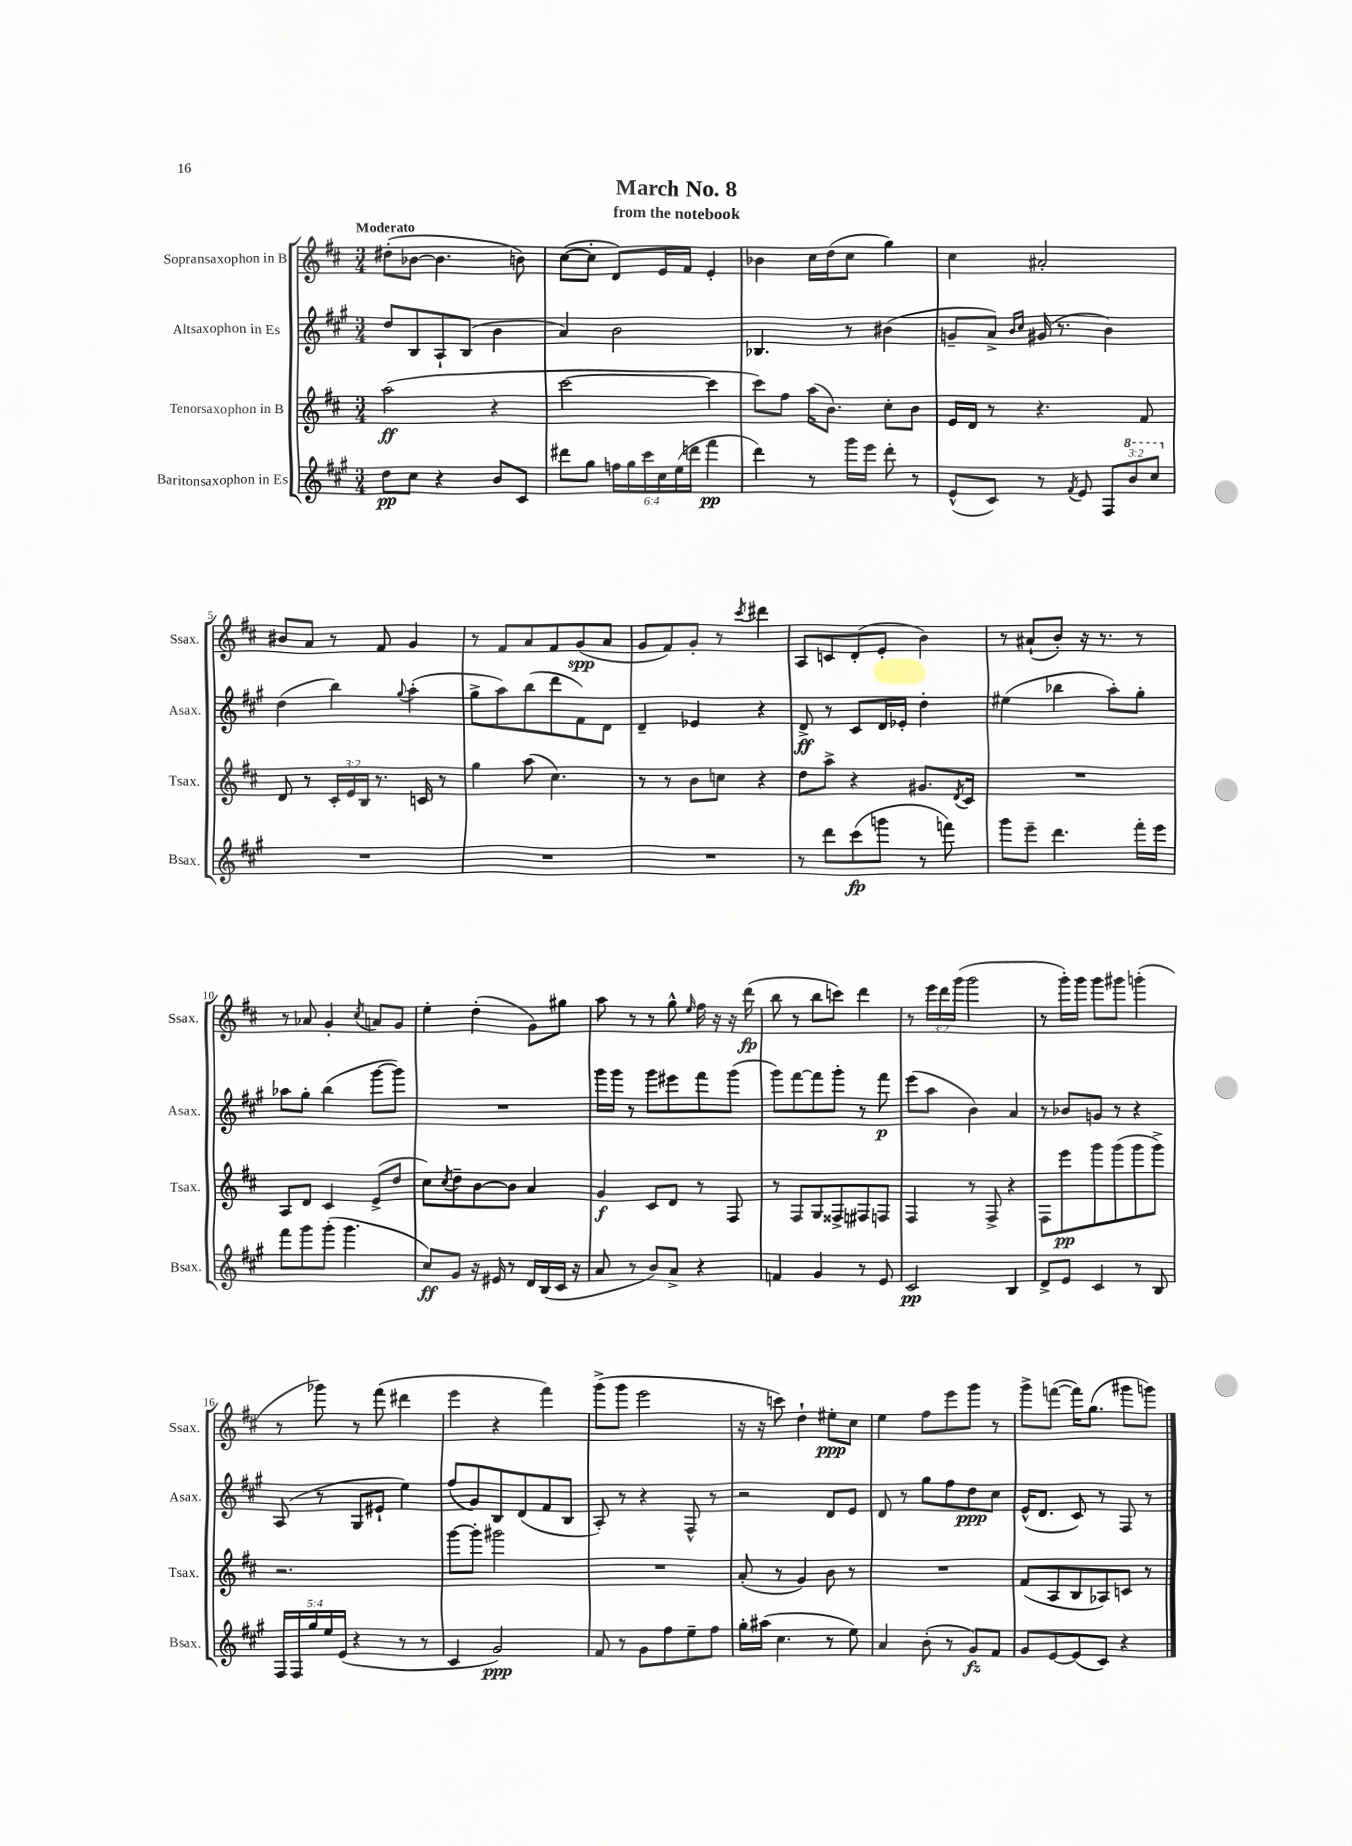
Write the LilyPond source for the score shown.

\header { title = "March No. 8" subtitle = "from the notebook" }
<<
\new StaffGroup <<
\new Staff = "s0" \with { instrumentName = "Sopransaxophon in B" shortInstrumentName = "Ssax." } {
    \clef treble \key d \major \numericTimeSignature \time 3/4 \override Staff.TupletNumber.text = #tuplet-number::calc-fraction-text \tempo "Moderato"
    dis''8-.( bes'8~ bes'4. b'8) |
    cis''8~( cis''8-. d'8) e'16 fis'16 e'4-. |
    bes'4 cis''16 d''16( cis''8 g''4) |
    cis''4 ais'2-. |
    bis'8 a'8 r8 fis'8 g'4 |
    r8 fis'8 a'8 fis'8 g'8\spp( a'8 |
    g'8 fis'8) g'8-. r8 \acciaccatura { cis'''8 } dis'''4 |
    a8 c'8 d'8-.( e'8-. b'4) |
    r8 ais'8-!( b'8-.) r16 r8. r8 |
    r8 aes'8 g'4-. \acciaccatura { cis''8 } a'8 g'8 |
    e''4-. d''4-.( g'8) gis''8 |
    a''8 r8 r8 g''8-^ \grace { e''16 } fis''16 r16 r16 d'''16\fp( |
    b''8 r8 b''8 c'''8) d'''4 |
    r8 \tuplet 3/2 { e'''16 d'''16 g'''16( } g'''2 |
    r8 g'''16-.) g'''16 g'''8 gis'''8 g'''4-.( |
    r8 ges'''8) r8 fis'''8( dis'''4 |
    e'''4 r4 fis'''4) |
    g'''8->( g'''8 e'''2 |
    r16 r16 c'''8) d''4-! eis''8-.\ppp cis''8 |
    e''4 fis''8 e'''8 g'''8 r8 |
    g'''8-> f'''8~( f'''16) g''8.( gis'''8 g'''8) \bar "|." |
}
\new Staff = "s1" \with { instrumentName = "Altsaxophon in Es" shortInstrumentName = "Asax." } {
    \clef treble \key a \major \numericTimeSignature \time 3/4
    d''8 b8 a8-! b8( b'4 |
    a'4) b'2 |
    bes4. r8 bis'4( |
    g'8-- a'8->) \grace { b'16 cis''16 } gis'16( r8. b'4) |
    d''4( b''4) \appoggiatura { gis''8 } a''4-.( |
    gis''8-> a''8) b''8( d'''8 fis'8) d'8 |
    d'4-- ees'4 r4 |
    d'8->\ff r8 cis'8 d'16 ees'16-. d''4-. |
    eis''4( bes''4 a''8-.) gis''8-. |
    aes''8 gis''8-. b''4( gis'''8~ gis'''8) |
    R2. |
    gis'''16 gis'''16 r8 gis'''8 eis'''8 fis'''8 gis'''8( |
    gis'''8) fis'''8~ fis'''8 gis'''8-. r8 fis'''8\p |
    e'''8( a''8 b'4) a'4 |
    r8 bes'8 g'8 r8 r4 |
    a8( r8 gis8 eis'8-! e''4) |
    fis''8( gis'8) b8 d'8( fis'8 b8 |
    a8-.) r8 r4 fis8-^ r8 |
    r2 d'8 e'8 |
    d'8 r8 gis''8 fis''8 d''8\ppp cis''8 |
    e'16-^( d'8. cis'8) r8 fis8 r8 \bar "|." |
}
\new Staff = "s2" \with { instrumentName = "Tenorsaxophon in B" shortInstrumentName = "Tsax." } {
    \clef treble \key d \major \numericTimeSignature \time 3/4 \override Staff.TupletNumber.text = #tuplet-number::calc-fraction-text
    a''2\ff( r4 |
    cis'''2~ cis'''4 |
    cis'''8) fis''8 a''16( b'8.) cis''8-. b'8 |
    e'16 d'16 r8 r4. fis'8 |
    d'8 r8 \tuplet 3/2 { cis'16-. e'16 b16 } r8. c'16 r8 |
    g''4 a''8( cis''4.) |
    r8 r8 b'8 c''8 r4 |
    d''8 a''8-> r4 gis'8. \acciaccatura { d'8 } cis'16 |
    R2. |
    a8 d'8 cis'4 e'8->( d''8 |
    cis''8) \acciaccatura { cis''8 } d''8-- b'8~ b'8 a'4 |
    g'4\f cis'8 d'8 r8 fis8 |
    r8 fis8 g8 fisis8-> fis8 f8 |
    fis4 r8 fis8-> r4 |
    fis8 e'''8\pp g'''8 g'''8( g'''8 g'''8->) |
    r2. |
    g'''8~ g'''8-. gis'''2 |
    R2. |
    a'8-.( r8 g'4) b'8 r8 |
    R2. |
    fis'8( a8 b8 aes8) c'8 r8 \bar "|." |
}
\new Staff = "s3" \with { instrumentName = "Baritonsaxophon in Es" shortInstrumentName = "Bsax." } {
    \clef treble \key a \major \numericTimeSignature \time 3/4 \override Staff.TupletNumber.text = #tuplet-number::calc-fraction-text
    d''8\pp cis''8 r4 b'8 cis'8 |
    dis'''8 gis''8 \tuplet 6/4 { f''16 gis''16 cis'''16 cis''16 e''16( d'''16 } fis'''4\pp |
    d'''4) r8 gis'''16 e'''16 d'''8-. r8 |
    e'8-^( cis'8) r8 \acciaccatura { fis'8 } e'8 \tuplet 3/2 { fis8 \ottava #1 b''8 cis'''8 \ottava #0 } |
    R2. |
    R2. |
    R2. |
    r8 d'''8 cis'''8\fp( g'''8 r8 f'''8) |
    gis'''8 e'''8-- d'''4. fis'''16-. e'''16 |
    fis'''8 gis'''8 gis'''8-.( gis'''4. |
    cis''8\ff) gis'8 r16 eis'16 r8 d'16 b16( cis'16 r16 |
    a'8 r8 b'8) a'8-> r4 |
    f'4 gis'4 r8 e'8 |
    cis'2\pp b4 |
    d'8-> e'8 cis'4 r8 b8 |
    \tuplet 5/4 { fis16 fis16 gis''16 e''16 e'16( } r4 r8 r8 |
    cis'4 gis'2\ppp) |
    fis'8 r8 gis'8 fis''8 e''8-- fis''8 |
    gis''16-. ais''16( cis''4. r8 e''8) |
    a'4 b'8-.( r8 gis'8\fz) fis'8 |
    gis'8 e'8~ e'8( cis'8) r4 \bar "|." |
}
>>
>>
